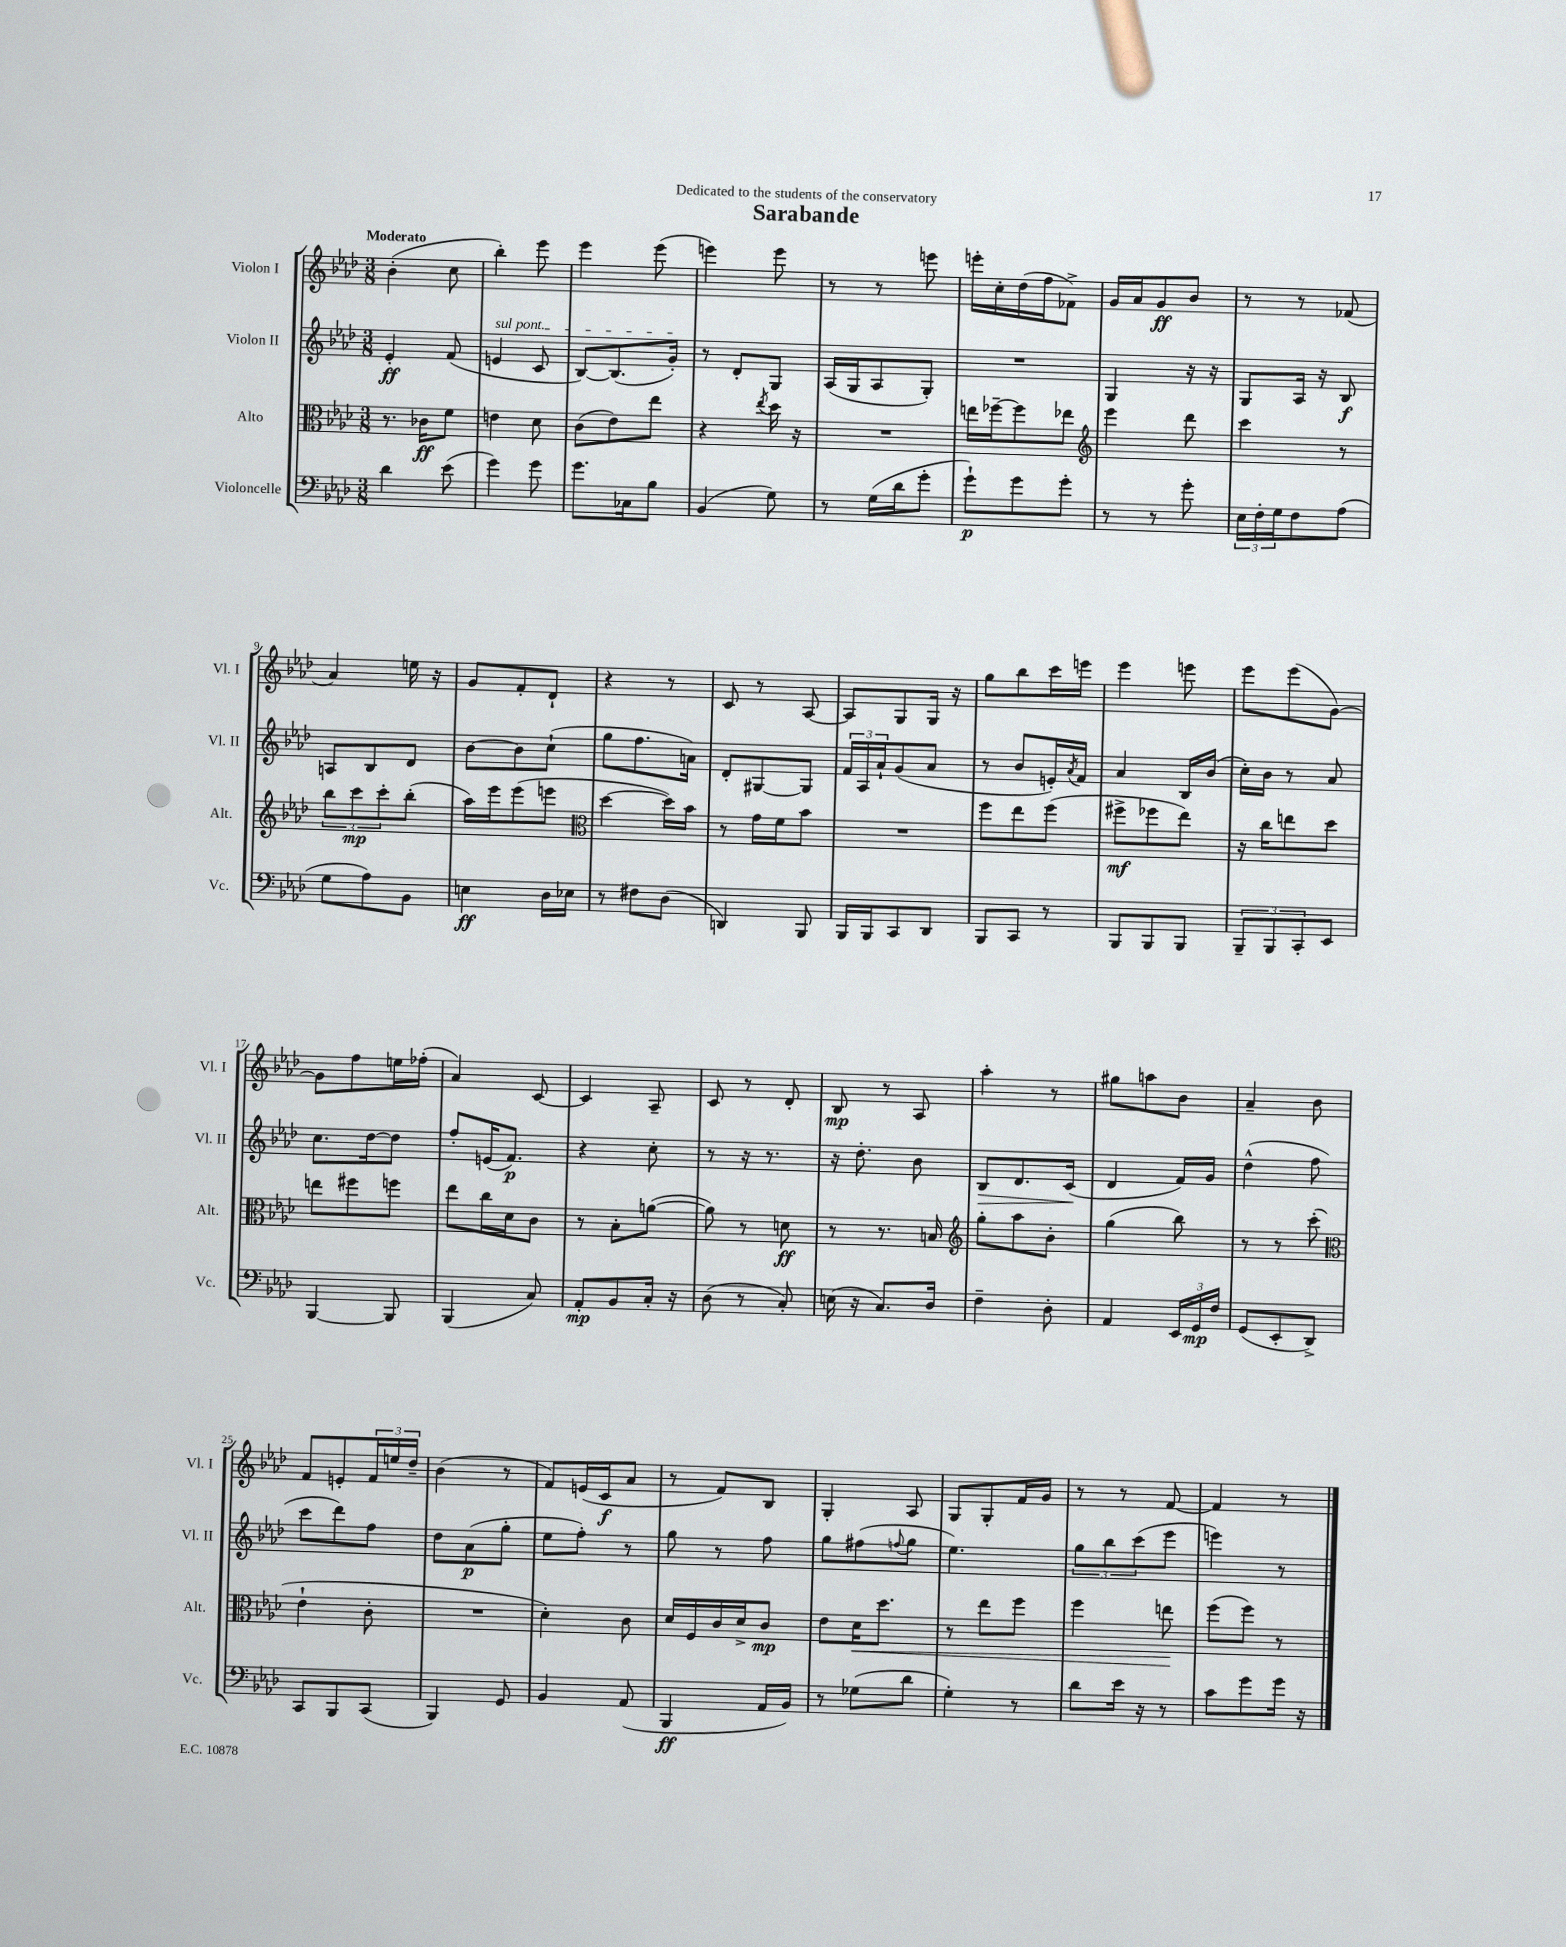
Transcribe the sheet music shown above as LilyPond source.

\header { title = "Sarabande" dedication = "Dedicated to the students of the conservatory" }
<<
\new StaffGroup <<
\new Staff = "s0" \with { instrumentName = "Violon I" shortInstrumentName = "Vl. I" } {
    \clef treble \key aes \major \numericTimeSignature \time 3/8 \tempo "Moderato"
    bes'4-.( c''8 |
    bes''4-.) ees'''8 |
    ees'''4 ees'''8( |
    e'''4) e'''8 |
    r8 r8 e'''8 |
    e'''16-. c''16-. des''16( f''16 fes'8->) |
    g'16 aes'16 g'8\ff bes'8 |
    r8 r8 fes'8( |
    aes'4) e''16 r16 |
    g'8 f'8-. des'8-! |
    r4 r8 |
    c'8 r8 aes8~ |
    aes8 g8 g16 r16 |
    g''8 bes''8 c'''16 e'''16 |
    ees'''4 e'''8 |
    ees'''8 ees'''8( g'8~) |
    g'8 f''8 e''16 fes''16-.( |
    aes'4) c'8~ |
    c'4 aes8-- |
    c'8 r8 des'8-. |
    bes8\mp r8 aes8 |
    aes''4-. r8 |
    gis''8 a''8 bes'8 |
    aes'4-- bes'8 |
    f'8 e'8-. \tuplet 3/2 { f'16 e''16 des''16-- } |
    bes'4( r8 |
    f'8) e'16( c'16\f aes'8 |
    r8 f'8) bes8 |
    g4-. aes8 |
    g8 g8-. f'16 g'16 |
    r8 r8 f'8~ |
    f'4 r8 \bar "|." |
}
\new Staff = "s1" \with { instrumentName = "Violon II" shortInstrumentName = "Vl. II" } {
    \clef treble \key aes \major \numericTimeSignature \time 3/8
    ees'4-.\ff f'8( |
    \once \override TextSpanner.bound-details.left.text = \markup { \italic "sul pont." } e'4\startTextSpan c'8 |
    bes8~) bes8.( g'16-.\stopTextSpan) |
    r8 des'8-. g8 |
    aes16( g16 aes8 g8-.) |
    R4. |
    g4 r16 r16 |
    g8 aes16 r16 bes8\f |
    a8 bes8 des'8 |
    bes'8~ bes'8 c''8-!( |
    g''8 f''8. a'16) |
    des'8-. gis8~ gis8 |
    \tuplet 3/2 { f'16 aes16 aes'16-! } g'8( aes'8 |
    r8 bes'8 e'16-.) \acciaccatura { aes'8 } f'16 |
    aes'4 bes16 bes'16( |
    c''16-.) bes'16 r8 aes'8 |
    c''8. des''16~ des''8 |
    f''8-. e'16( f'8.\p) |
    r4 c''8-. |
    r8 r16 r8. |
    r16 des''8.-. bes'8 |
    bes8\> des'8. c'16\!( |
    des'4 f'16) g'16 |
    des''4-^( f''8 |
    c'''8 des'''8) f''8 |
    des''8 aes'8\p( g''8-. |
    ees''8 f''8-.) r8 |
    g''8 r8 f''8 |
    g''8 fis''8( \appoggiatura { f''8 } g''8 |
    ees''4.) |
    \tuplet 3/2 { g''8 bes''8 c'''8( } ees'''8 |
    e'''4) r8 \bar "|." |
}
\new Staff = "s2" \with { instrumentName = "Alto" shortInstrumentName = "Alt." } {
    \clef alto \key aes \major \numericTimeSignature \time 3/8
    r8. ces'16\ff f'8 |
    e'4 des'8 |
    c'8( ees'8) ees''8 |
    r4 \acciaccatura { ees''8 } des''16 r16 |
    R4. |
    e''16 fes''16~-- fes''8 ees''8 |
    \clef treble ees'''4 des'''8 |
    c'''4 r8 |
    \tuplet 3/2 { bes''8 c'''8\mp c'''8-. } bes''8-.( |
    aes''16) ees'''16 ees'''8( e'''8 |
    \clef alto des''4~ des''16) bes'16 |
    r8 g'16 f'16 bes'8 |
    R4. |
    f''8 ees''8 f''8( |
    fis''8->\mf fes''8 ees''8) |
    r16 c''16 e''8 des''8 |
    e''8 fis''8 f''8 |
    ees''8 c''16 des'16 c'8 |
    r8 bes8-. a'8~( |
    a'8) r8 d'8\ff |
    r8 r8. b16 |
    \clef treble g''8-. aes''8 bes'8-. |
    g''4( bes''8) |
    r8 r8 c'''8-.( |
    \clef alto ees'4-! c'8-. |
    R4. |
    des'4-.) c'8 |
    des'16 f16 c'16 des'16-> c'8\mp |
    ees'8 des'16\< des''8. |
    r8 ees''8 f''8 |
    f''4 e''8\! |
    f''8( f''8) r8 \bar "|." |
}
\new Staff = "s3" \with { instrumentName = "Violoncelle" shortInstrumentName = "Vc." } {
    \clef bass \key aes \major \numericTimeSignature \time 3/8
    des'4 ees'8( |
    g'4) g'8 |
    g'8. ces16 bes8 |
    bes,4( g8) |
    r8 g16( des'16 g'8-. |
    g'8-!\p) g'8 g'8-. |
    r8 r8 g'8-. |
    \tuplet 3/2 { ees16 f16-. g16 } f8 aes8( |
    g8 aes8) bes,8 |
    e4\ff des16 ees16 |
    r8 fis8 des8( |
    d,4) bes,,8 |
    bes,,16 bes,,16 c,8 des,8 |
    bes,,8 c,8 r8 |
    bes,,8 bes,,8 bes,,8 |
    \tuplet 3/2 { bes,,8-- bes,,8 c,8-. } ees,8 |
    bes,,4~ bes,,8 |
    bes,,4( c8) |
    aes,8-.\mp bes,8 c16-. r16 |
    des8( r8 c8-.) |
    e16( r16 c8.) des16 |
    f4-- des8-. |
    aes,4 \tuplet 3/2 { ees,16 g,16\mp f16 } |
    g,8( ees,8-. des,8->) |
    c,8 bes,,8 c,8( |
    bes,,4) g,8 |
    bes,4 aes,8( |
    bes,,4\ff aes,16 bes,16) |
    r8 ges8( des'8 |
    g4-.) r8 |
    des'8 ees'16 r16 r8 |
    c'8 g'8 g'16 r16 \bar "|." |
}
>>
>>
